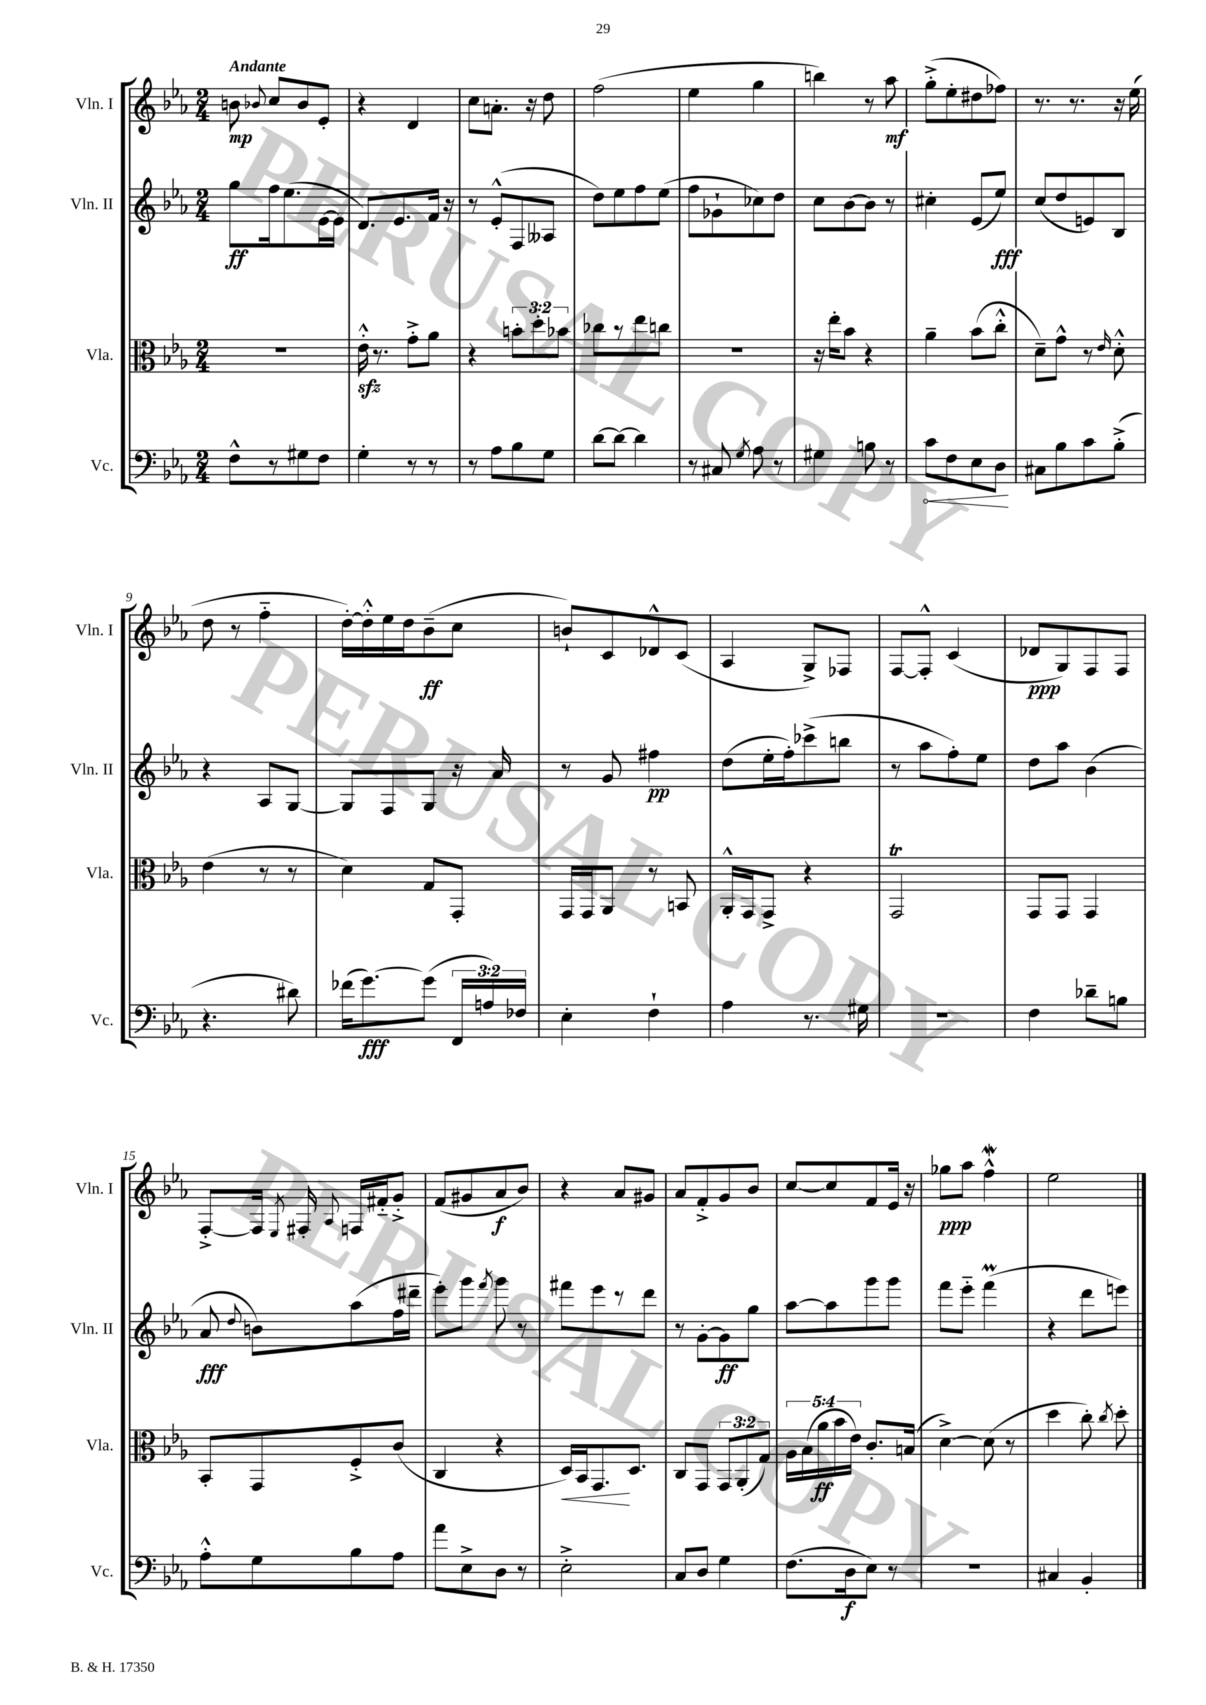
<<
\new StaffGroup <<
\new Staff = "s0" \with { instrumentName = "Vln. I" shortInstrumentName = "Vln. I" } {
    \clef treble \key ees \major \numericTimeSignature \time 2/4 \tempo "Andante"
    \autoBeamOff b'8\mp \appoggiatura { bes'8 } c''8[ bes'8 ees'8]-. |
    r4 d'4 |
    c''8[ a'8.]-. r16 d''8 |
    f''2( |
    ees''4 g''4 |
    b''4) r8 aes''8\mf |
    g''8[-.->( ees''8-. dis''8 fes''8]) |
    r8. r8. r16 ees''16( |
    d''8 r8 f''4-_ |
    d''16[~-.) d''16-.-^ ees''16 d''16 bes'8--\ff( c''8] |
    b'8[-!) c'8 des'8-^ c'8]( |
    aes4 g8[->) fes8] |
    f8[~ f8]-.-^ c'4( |
    des'8[\ppp g8) f8 f8] |
    f8[~-.-> f16] \acciaccatura { ees8 } fis16-. \appoggiatura { aes8 } f16[ fis'16-_ g'8]-.-> |
    f'8[( gis'8 aes'8\f bes'8]) |
    r4 aes'8[ gis'8] |
    aes'8[ f'8-.-> g'8 bes'8] |
    c''8[~ c''8 f'8 ees'16] r16 |
    ges''8[\ppp aes''8] f''4-^\mordent |
    ees''2 \bar "|." |
}
\new Staff = "s1" \with { instrumentName = "Vln. II" shortInstrumentName = "Vln. II" } {
    \clef treble \key ees \major \numericTimeSignature \time 2/4
    \autoBeamOff g''8[\ff f''16 ees''8.( ees'16~ ees'16] |
    d'8.[) ees'8. f'16] r16 |
    r8 ees'8[-.-^( f8 aeses8] |
    d''8[) ees''8 f''8 ees''8]( |
    f''8[ ges'8-! ces''8) d''8] |
    c''8[ bes'8~ bes'8] r8 |
    cis''4-. ees'8[( ees''8]\fff) |
    c''8[( d''8 e'8) bes8] |
    r4 aes8[ g8]~ |
    g8[ f8 g8] r16 aes'16 |
    r8 g'8 fis''4\pp |
    d''8[( ees''16-. f''16-.) ces'''8->( b''8] |
    r8 aes''8[ f''8-.) ees''8] |
    d''8[ aes''8] bes'4( |
    aes'8\fff \appoggiatura { d''8 } b'8[) aes''8( f''16 dis'''16]-- |
    ees'''8[-.) g'''8] \acciaccatura { f'''8 } g'''8 r8 |
    fis'''8[ ees'''8 r8 d'''8] |
    r8 g'8[~-. g'8\ff g''8] |
    aes''8[~ aes''8 g'''8 g'''8] |
    f'''8[ ees'''8]-_ f'''4\prall( |
    r4 d'''8[ e'''8]) \bar "|." |
}
\new Staff = "s2" \with { instrumentName = "Vla." shortInstrumentName = "Vla." } {
    \clef alto \key ees \major \numericTimeSignature \time 2/4 \override Staff.TupletNumber.text = #tuplet-number::calc-fraction-text
    \autoBeamOff r2 |
    ees'16-.-^\sfz r8. g'8[-.-> aes'8] |
    r4 \tuplet 3/2 { b'8[-. d''8-. bes'8] } |
    ces''8[ r8 ees''8 c''8] |
    R2 |
    r16 ees''16[-. bes'8] r4 |
    aes'4-- bes'8[( c''8]-.-^ |
    d'8[--) g'8]-^ r8 \grace { ees'16 } d'8-.-^ |
    ees'4( r8 r8 |
    d'4) g8[ g,8]-. |
    g,16[ g,16 aes,8] r8 b,8 |
    aes,16[-.-^ g,16 g,8]-> r4 |
    g,2\trill |
    g,8[ g,8] g,4 |
    bes,8[-. g,8 f8-.-> c'8]( |
    c4 r4 |
    d16[\<) bes,16 g,8.\! d8.] |
    c8[ g,8] \tuplet 3/2 { g,8[ aes,8-.( g8]) } |
    \tuplet 5/4 { aes16[ bes16( aes'16\ff bes'16 ees'16]) } c'8.[-. b16]( |
    d'4~->) d'8( r8 |
    d''4 c''8-.) \acciaccatura { c''8 } d''8-. \bar "|." |
}
\new Staff = "s3" \with { instrumentName = "Vc." shortInstrumentName = "Vc." } {
    \clef bass \key ees \major \numericTimeSignature \time 2/4 \override Staff.TupletNumber.text = #tuplet-number::calc-fraction-text
    \autoBeamOff f8[-^ r8 gis8 f8] |
    g4-. r8 r8 |
    r8 aes8[ bes8 g8] |
    d'8[~ d'8]~ d'4 |
    r8 cis8 \acciaccatura { g8 } aes8 r8 |
    gis4 b8 r8 |
    \once \override Hairpin.circled-tip = ##t c'8[\< f8 ees8 d8]\! |
    cis8[ bes8 c'8 bes8]-.->( |
    r4. dis'8) |
    fes'16[( g'8.~\fff) g'8]( \tuplet 3/2 { f,16[ a16) fes16] } |
    ees4-. f4-! |
    aes4 r8. gis16 |
    R2 |
    f4 des'8[-- b8] |
    aes8[-.-^ g8 bes8 aes8] |
    aes'8[ ees8-> d8] r8 |
    ees2-.-> |
    c8[ d8] g4 |
    f8.[( d16\f ees8]) r8 |
    R2 |
    cis4 bes,4-. \bar "|." |
}
>>
>>
